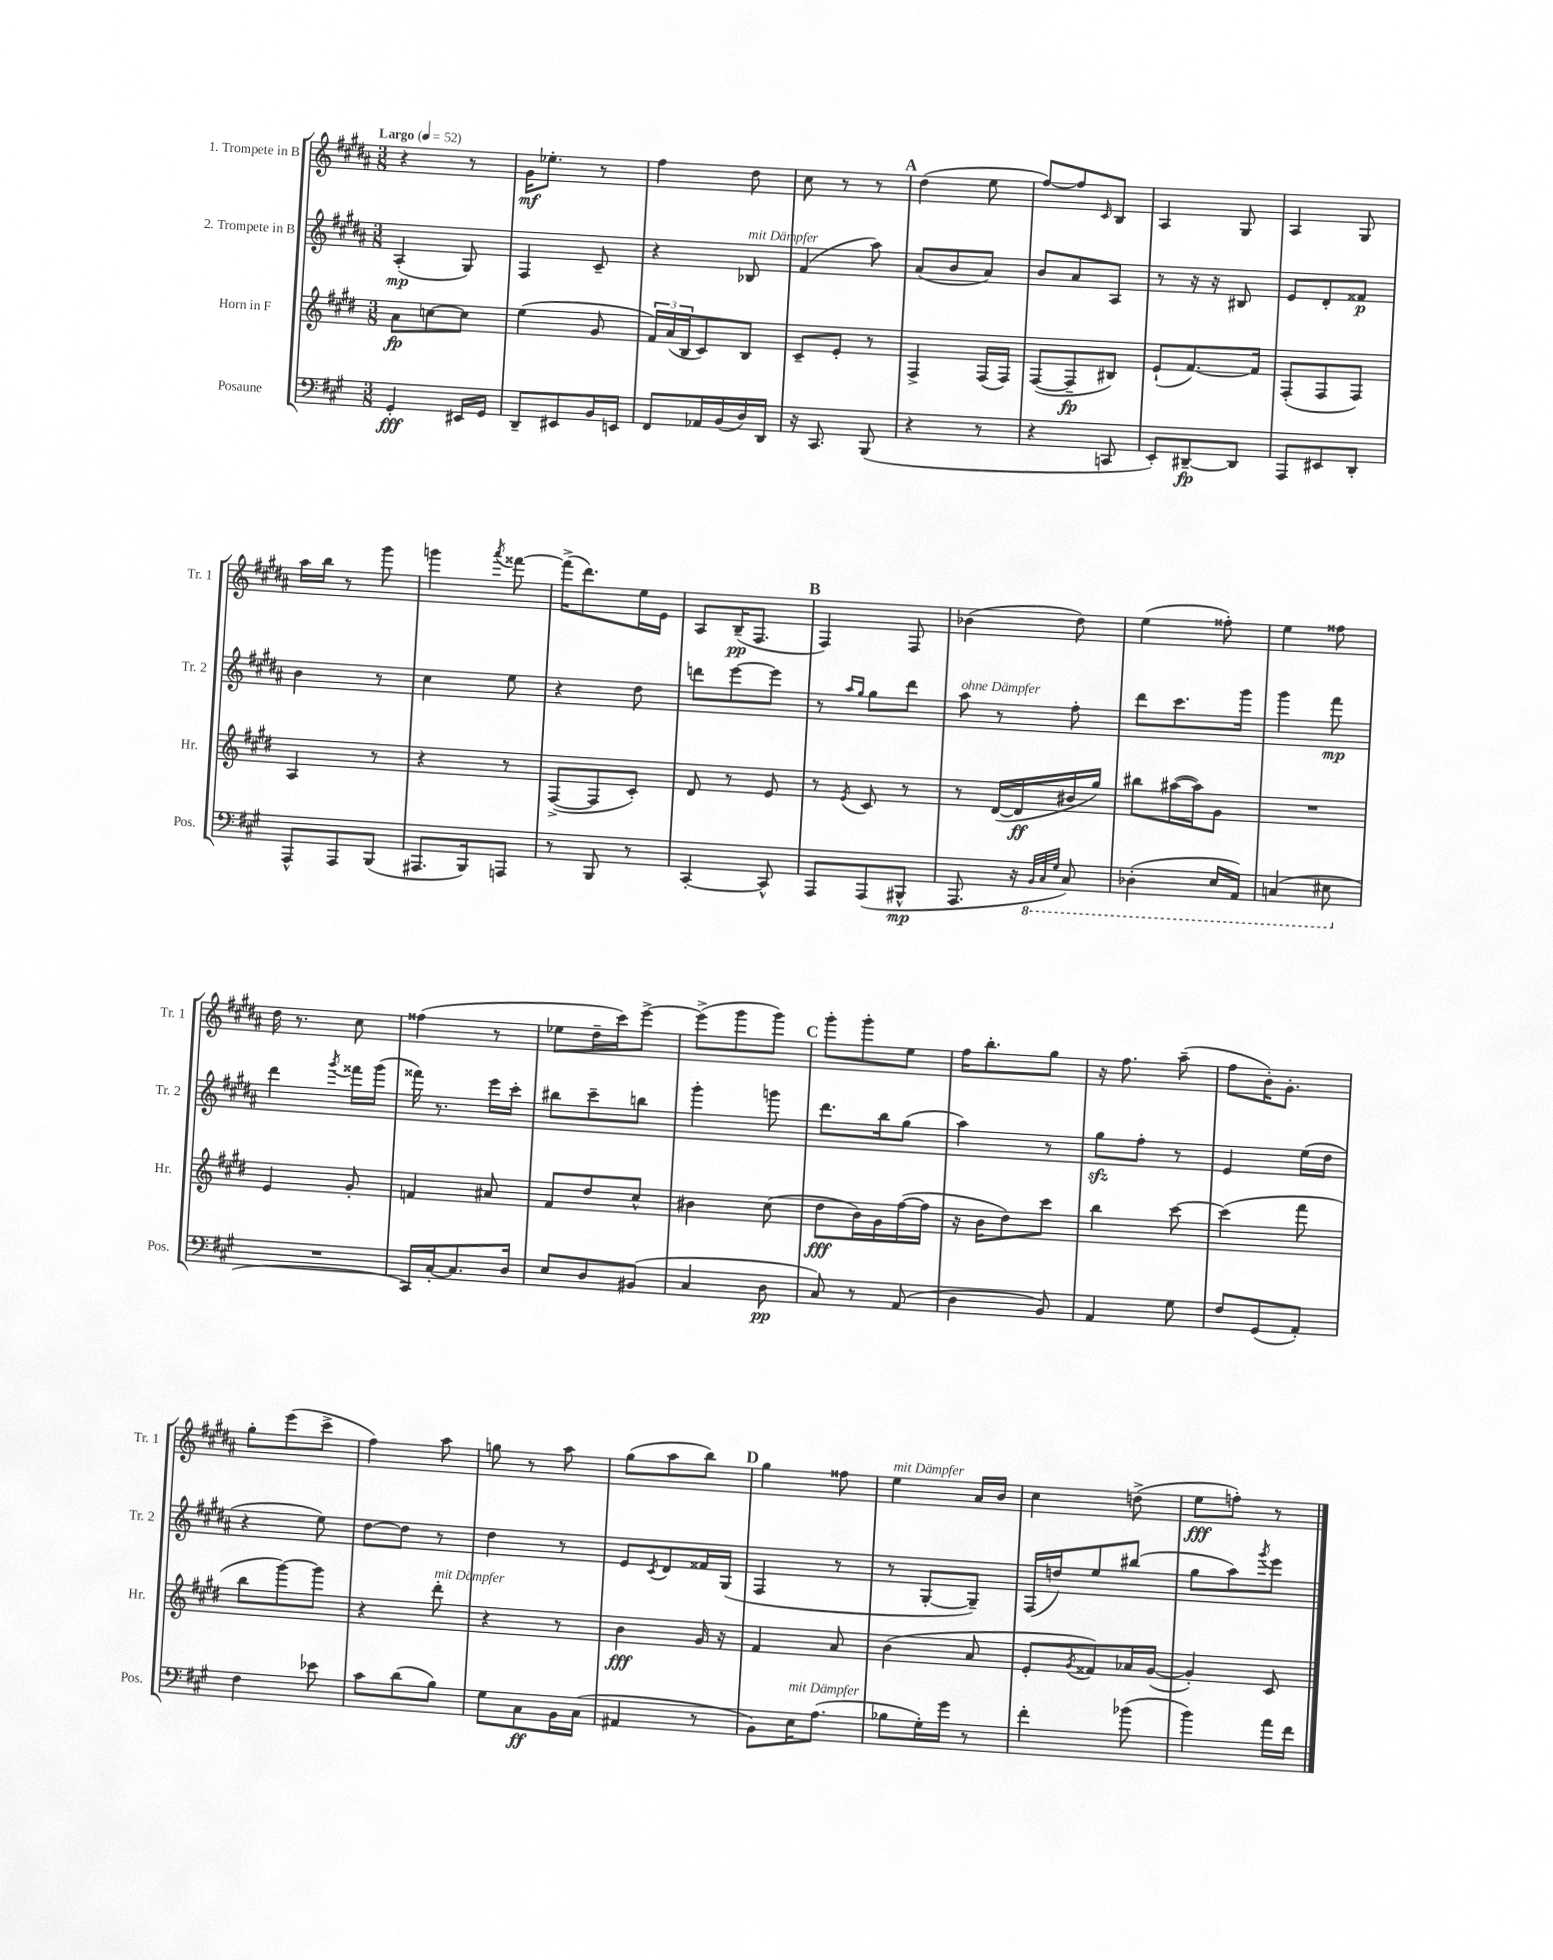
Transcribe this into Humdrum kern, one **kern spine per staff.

**kern	**kern	**kern	**kern
*staff4	*staff3	*staff2	*staff1
*clefF4	*clefG2	*clefG2	*clefG2
*k[f#c#g#]	*k[f#c#g#d#]	*k[f#c#g#d#a#]	*k[f#c#g#d#a#]
*M3/8	*M3/8	*M3/8	*M3/8
*MM52	*MM52	*MM52	*MM52
4GG#'	8a	(4A#'	4r
.	[8cc	.	.
16EE#	8cc]	8G#)	8r
16GG#	.	.	.
=	=	=	=
8DD~	(4ee	4F#	16g#
.	.	.	8.ee-'
8EE#	.	.	.
16BB	8g#	8c#~	8r
16EE	.	.	.
=	=	=	=
8FF#	24f#)	4r	4ff#
.	(24a	.	.
.	24B	.	.
16AA-	8c#)	.	.
(16BB	.	.	.
16D)	8B	8B-	8dd#
16DD	.	.	.
=	=	=	=
16r	8c#~	(4f#	8cc#
8.CC#	.	.	.
.	8e'	.	8r
(8BBB	8r	8aa#)	8r
=	=	=	=
4r	4F#^	(8a#	(4dd#
.	.	8b	.
8r	(16F#	8a#)	8ee
.	16F#)	.	.
=	=	=	=
4r	([8F#	8b	[8ff#)
.	8F#~]	8a#	8ff#]
.	.	.	16qqc#
8CC	8B#)	8A#	8B
=	=	=	=
8EE')	(8e`	8r	4A#
[8DD#~	[8.f#)	16r	.
.	.	16r	.
8DD#]	.	8B#	8G#
.	16f#]	.	.
=	=	=	=
8AAA	(8F#'	8e	4A#
8EE#	8F#	8d#'	.
8DD'	8F#)	8f##	8G#
=	=	=	=
8AAA^^	4A	4b	16aa#
.	.	.	16bb
8AAA	.	.	8r
(8BBB	8r	8r	8ggg#
=	=	=	=
8.AAA#	4r	4cc#	4ggg
16BBB)	.	.	.
.	.	.	8qaaa#
8AAA	8r	8ee	[8fff##
=	=	=	=
8r	([8F#^	4r	(16fff##^]
.	.	.	8.ddd#)
8BBB	8F#]	.	.
8r	8c#')	8dd#	16ee
.	.	.	16e
=	=	=	=
[4CC#'	8d#	8ddd	8A#
.	8r	[8eee	(16B~
.	.	.	8.F#
8CC#^^]	8e	8eee]	.
=	=	=	=
8AAA	8r	8r	4F#)
.	.	16qqaa#	.
.	8qe	16qqgg#	.
(8AAA	8c#	8gg#	.
8BBB#^^	8r	8ddd#	8F#
=	=	=	=
8.AAA	8r	8aa#	(4b-
.	([16d#	8r	.
16r	16d#]	.	.
32qqBBB	.	.	.
32qqCC#	.	.	.
32qqGG#	.	.	.
8CC#)	16b#	8ff#'	8dd#)
.	16gg#)	.	.
=	=	=	=
(4DD-'	8bb#	8ddd#	(4ee
.	([16aa#	8.ccc#	.
.	16aa#])	.	.
16EE	8g#	.	8ff##')
16AAA)	.	16ggg#	.
=	=	=	=
(4CC	4.r	4ggg#	4ee
8EE#	.	8fff#	8ff##
=	=	=	=
4.r	4e	4ddd#	16dd#
.	.	.	8.r
.	.	8qggg#	.
.	8g#'	16fff##	8cc#
.	.	(16ggg#	.
=	=	=	=
16CC#)	4f	16fff##)	(4ff##
[16C#'	.	8.r	.
8.C#]	.	.	.
.	8a#	16eee	8r
16D	.	16ccc#'	.
=	=	=	=
8E	8f#	8bb#	8ee-
8D	8dd#	8ccc#~	16dd#~
.	.	.	16ccc#)
(8BB#	8cc#^^	8bb	[8eee^
=	=	=	=
4C#	4b#	4ggg#'	(8eee^]
.	.	.	8ggg#
8D	(8cc#	8ggg	8ggg#)
=	=	=	=
8C#)	8dd#	8.ddd#	8ggg#'
8r	16b)	.	8ggg#'
.	16g#	16bb	.
(8AA	([16ff#	(8gg#	8ee
.	16ff#]	.	.
=	=	=	=
4D	16r	4aa#)	16ff#
.	16b	.	8.bb'
.	8dd#)	.	.
8BB)	8ccc#	8r	8gg#
=	=	=	=
4AA	4bb	8gg#	16r
.	.	.	8.ff#
.	.	8ff#'	.
8G#	[8ccc#	8r	(8aa#~
=	=	=	=
8F#	(4ccc#]	4e	8ff#
(8GG#	.	.	16b')
.	.	.	8.g#'
8AA')	8fff#	(16ee	.
.	.	16dd#	.
=	=	=	=
4F#	8bb	4r	8gg#'
.	[8ggg#)	.	(8eee
8e-	8ggg#]	8ee)	8ccc#^
=	=	=	=
8c#	4r	[8dd#	4ff#)
(8d	.	8dd#]	.
8B)	8ddd#'	8r	8aa#
=	=	=	=
8G#	4r	4dd#	8gg
8C#	.	.	8r
16BB	8r	8r	8aa#
(16C#	.	.	.
=	=	=	=
4AA#	4b	8e	(8gg#
.	.	8qc#	.
.	.	8d#	8aa#
8r	16g#	16f##	8bb)
.	16r	(16G#	.
=	=	=	=
8BB)	4f#	4F#	4gg#
16E	.	.	.
(8.A	.	.	.
.	8a	8r	8ff##
=	=	=	=
8B-	(4b	8r	4ee
16G#')	.	[8G#'	.
16g#	.	.	.
8r	8a	8G#~])	16a#
.	.	.	16b
=	=	=	=
4f#'	8e'	(16F#	4cc#
.	.	16dd)	.
.	8qg#	.	.
.	8f##)	8ee	.
(8b-	16a-	(8bb#	(8dd^
.	([16g#	.	.
=	=	=	=
4b)	4g#'])	8gg#	8ee
.	.	8aa#)	8ff')
.	.	8qggg#	.
16a	8c#	8eee	8r
16f#	.	.	.
==	==	==	==
*-	*-	*-	*-
